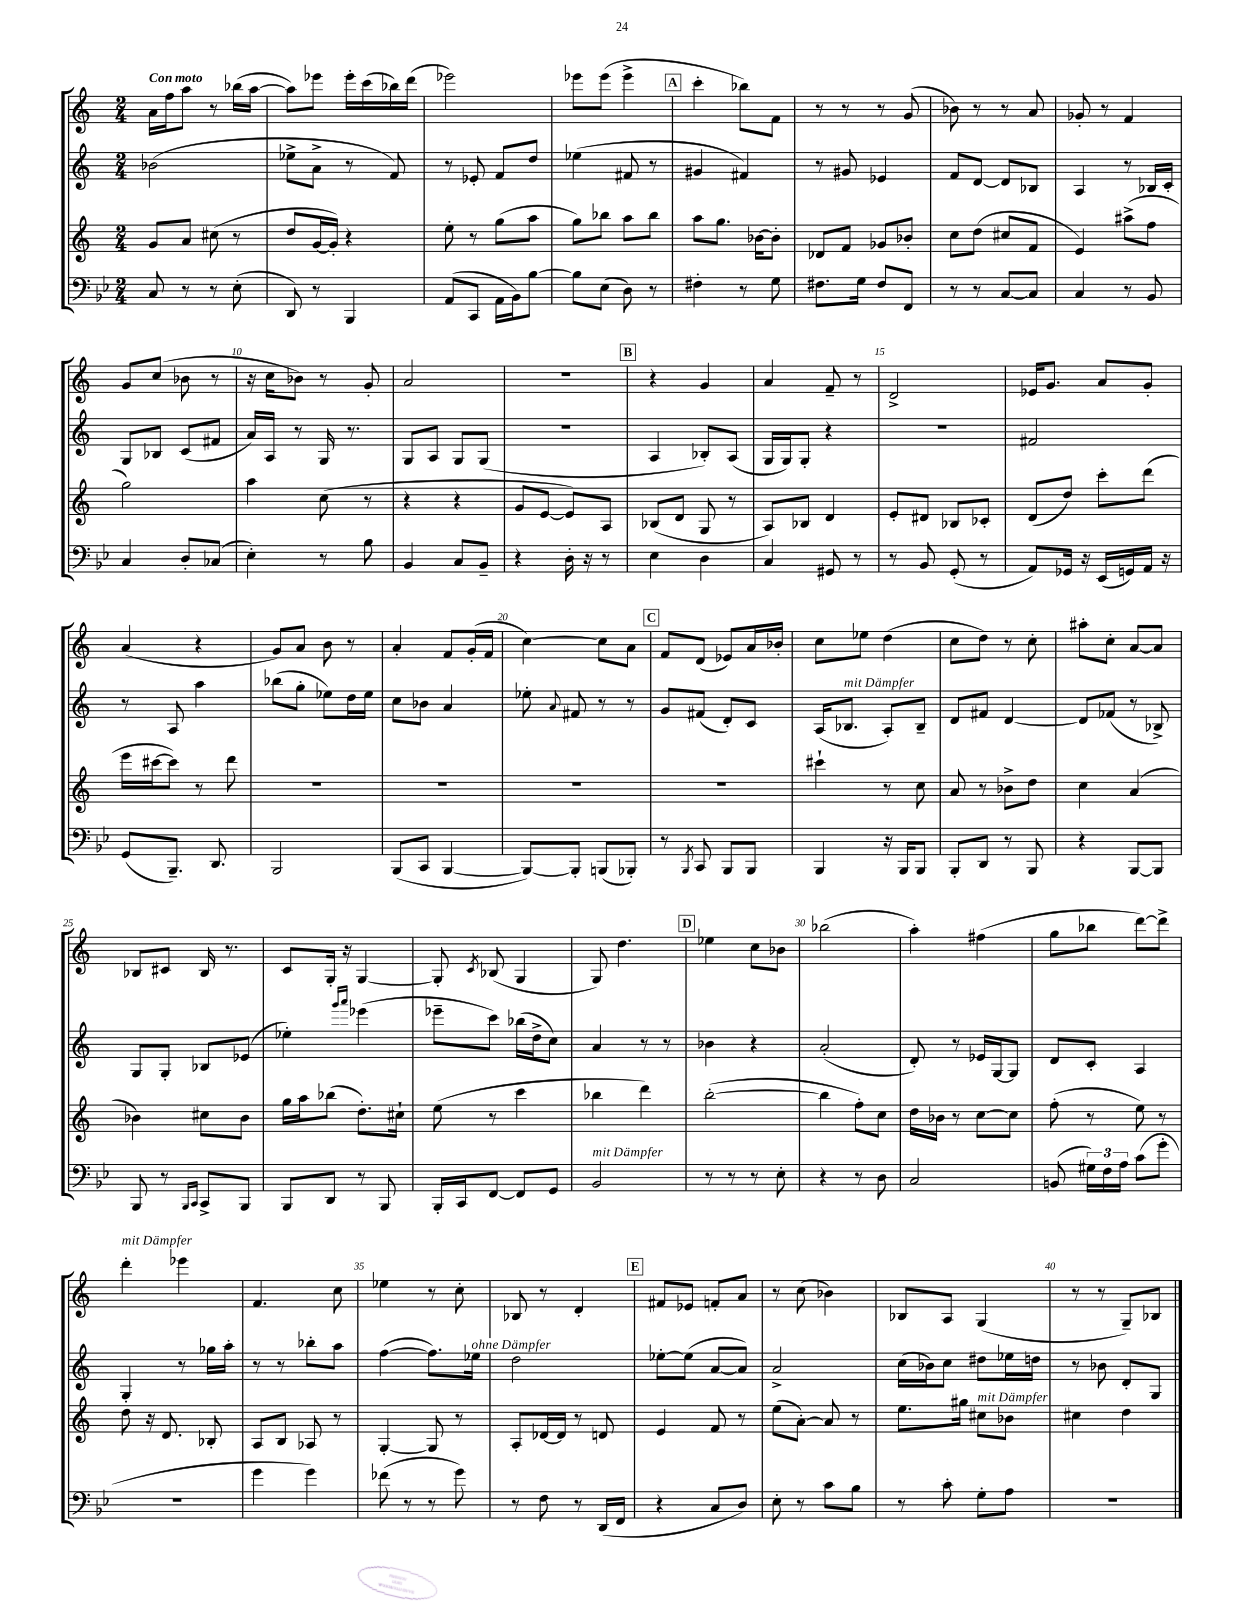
<<
\new StaffGroup <<
\new Staff = "s0" {
    \clef treble \key c \major \numericTimeSignature \time 2/4 \tempo "Con moto"
    \autoBeamOff a'16[ f''16 a''8] r8 bes''16[( a''16]~ |
    a''8[) ees'''8] ees'''16[-. c'''16( bes''16) d'''16]( |
    ees'''2) |
    ees'''8[ ees'''8]( ees'''4-> |
    \mark \markup { \box "A" } c'''4-. bes''8[) f'8] |
    r8 r8 r8 g'8( |
    bes'8) r8 r8 a'8 |
    ges'8-. r8 f'4 |
    g'8[ c''8]( bes'8 r8 |
    r16 c''16[ bes'8]) r8 g'8-. |
    a'2 |
    R2 |
    \mark \markup { \box "B" } r4 g'4 |
    a'4 f'8-- r8 |
    d'2-> |
    ees'16[ g'8.] a'8[ g'8]-. |
    a'4( r4 |
    g'8[) a'8] b'8 r8 |
    a'4-. f'8[ g'16-.( f'16] |
    c''4~) c''8[ a'8] |
    \mark \markup { \box "C" } f'8[ d'8]( ees'8[) a'16 bes'16]-. |
    c''8[ ees''8] d''4( |
    c''8[ d''8]) r8 c''8-. |
    ais''8[-. c''8]-. a'8[~ a'8] |
    bes8[ cis'8] bes16 r8. |
    c'8[ g16]-. r16 g4~ |
    g8-. \acciaccatura { c'8 } bes8( g4 |
    g8) d''4. |
    \mark \markup { \box "D" } ees''4 c''8[ bes'8] |
    bes''2( |
    a''4-.) fis''4( |
    g''8[ bes''8] d'''8[~) d'''8]-> |
    d'''4-.^\markup { \italic "mit Dämpfer" } ees'''4 |
    f'4. c''8 |
    ees''4 r8 c''8-. |
    bes8 r8 d'4-. |
    \mark \markup { \box "E" } fis'8[ ees'8] f'8[-. a'8] |
    r8 c''8( bes'4) |
    bes8[ a8] g4( |
    r8 r8 g8[--) bes8] \bar "|." |
}
\new Staff = "s1" {
    \clef treble \key c \major \numericTimeSignature \time 2/4
    \autoBeamOff bes'2( |
    ees''8[-> a'8]-> r8 f'8) |
    r8 ees'8-. f'8[ d''8] |
    ees''4( fis'8 r8 |
    \mark \markup { \box "A" } gis'4 fis'4) |
    r8 gis'8 ees'4 |
    f'8[ d'8]~ d'8[ bes8] |
    a4 r8 bes16[ c'16]-. |
    g8[ bes8] c'8[( fis'8] |
    a'16[) a16] r8 g16 r8. |
    g8[ a8] g8[ g8]( |
    r2 |
    \mark \markup { \box "B" } a4 bes8[-.) a8]( |
    g16[ g16) g8]-. r4 |
    R2 |
    fis'2 |
    r8 a8 a''4 |
    bes''8[( g''8]-. ees''8[) d''16 ees''16] |
    c''8[ bes'8] a'4 |
    ees''8-. \appoggiatura { a'8 } fis'8 r8 r8 |
    \mark \markup { \box "C" } g'8[ fis'8]( d'8[-.) c'8] |
    a16[( bes8.]^\markup { \italic "mit Dämpfer" } a8[-.) bes8]-- |
    d'8[ fis'8] d'4~ |
    d'8[ fes'8]( r8 bes8->) |
    g8[ g8]-. bes8[ ees'8]( |
    ees''4-.) \grace { g'''16[ a'''16] } ees'''4( |
    ees'''8[-- c'''8]) bes''16[( d''16-> c''8]) |
    a'4 r8 r8 |
    \mark \markup { \box "D" } bes'4 r4 |
    a'2-.( |
    d'8-.) r8 ees'16[ g16~ g8] |
    d'8[ c'8]-. a4 |
    g4-. r8 ges''16[ a''16]-. |
    r8 r8 bes''8[-. a''8] |
    f''4~( f''8.[) ees''16]^\markup { \italic "ohne Dämpfer" } |
    d''2 |
    \mark \markup { \box "E" } ees''8[~-. ees''8]( a'8[~ a'8]) |
    a'2-> |
    c''16[( bes'16) c''8] dis''8[ ees''16 d''16] |
    r8 bes'8 d'8[-. g8] \bar "|." |
}
\new Staff = "s2" {
    \clef treble \key c \major \numericTimeSignature \time 2/4
    \autoBeamOff g'8[ a'8] cis''8( r8 |
    d''8[ g'16~ g'16]-.) r4 |
    e''8-. r8 g''8[( a''8] |
    g''8[) bes''8] a''8[ bes''8] |
    \mark \markup { \box "A" } a''8[ g''8.] bes'16[~ bes'8]-. |
    des'8[ f'8] ges'8[ bes'8]-. |
    c''8[ d''8]( cis''8[ f'8] |
    e'4) ais''8[->( f''8] |
    g''2) |
    a''4 c''8( r8 |
    r4 r4 |
    g'8[ e'8]~ e'8[) a8] |
    \mark \markup { \box "B" } bes8[( d'8] g8 r8 |
    a8[) bes8] d'4 |
    e'8[-. dis'8] bes8[ ces'8]-. |
    d'8[( d''8]) c'''8[-. d'''8]( |
    e'''16[ cis'''16~ cis'''8]) r8 d'''8 |
    R2 |
    R2 |
    R2 |
    \mark \markup { \box "C" } R2 |
    cis'''4-! r8 c''8 |
    a'8 r8 bes'8[-> d''8] |
    c''4 a'4( |
    bes'4) cis''8[ bes'8] |
    g''16[ a''16 bes''8]( d''8.[-.) cis''16]-! |
    e''8( r8 c'''4 |
    bes''4 d'''4) |
    \mark \markup { \box "D" } b''2~-.( |
    b''4 f''8[-.) c''8] |
    d''16[ bes'16] r8 c''8[~ c''8] |
    f''8-.( r8 e''8) r8 |
    d''8 r16 d'8. bes8-. |
    a8[ b8] aes8 r8 |
    g4~-. g8 r8 |
    a8[-. des'16~ des'16] r8 d'8 |
    \mark \markup { \box "E" } e'4 f'8 r8 |
    e''8[( a'8]~-.) a'8 r8 |
    e''8.[ gis''16] cis''8[^\markup { \italic "mit Dämpfer" } bes'8] |
    cis''4 d''4 \bar "|." |
}
\new Staff = "s3" {
    \clef bass \key bes \major \numericTimeSignature \time 2/4
    \autoBeamOff c8 r8 r8 ees8-.( |
    d,8) r8 bes,,4 |
    a,8[( c,8] a,16[ bes,16) bes8]~ |
    bes8[ ees8]( d8) r8 |
    \mark \markup { \box "A" } fis4-. r8 g8 |
    fis8.[ g16] fis8[ f,8] |
    r8 r8 c8[~ c8] |
    c4 r8 bes,8 |
    c4 d8[-. ces8]( |
    ees4-.) r8 bes8 |
    bes,4 c8[ bes,8]-- |
    r4 d16-. r16 r8 |
    \mark \markup { \box "B" } ees4 d4 |
    c4 gis,8 r8 |
    r8 bes,8 g,8-.( r8 |
    a,8[) ges,16] r16 ees,16[( g,16) a,16] r16 |
    g,8[( bes,,8.]--) d,8. |
    bes,,2 |
    bes,,8[( c,8] bes,,4~ |
    bes,,8[~) bes,,8]-. b,,8[( bes,,8]-.) |
    \mark \markup { \box "C" } r8 \acciaccatura { bes,,8 } c,8 bes,,8[ bes,,8] |
    bes,,4 r16 bes,,16[ bes,,8] |
    bes,,8[-. d,8] r8 bes,,8 |
    r4 bes,,8[~ bes,,8] |
    bes,,8 r8 \grace { bes,,16[ c,16] } c,8[-> bes,,8] |
    bes,,8[ d,8] r8 bes,,8 |
    bes,,16[-. c,16 f,8]~ f,8[ g,8] |
    bes,2^\markup { \italic "mit Dämpfer" } |
    \mark \markup { \box "D" } r8 r8 r8 ees8-. |
    r4 r8 d8 |
    c2 |
    b,8( \tuplet 3/2 { gis16[) f16 a16] } c'8[( g'8]-. |
    R2 |
    g'4 g'4) |
    fes'8( r8 r8 g'8) |
    r8 f8 r8 d,16[( f,16] |
    \mark \markup { \box "E" } r4 c8[ d8]) |
    ees8-. r8 c'8[ bes8] |
    r8 c'8-. g8[-. a8] |
    r2 \bar "|." |
}
>>
>>
\layout { \context { \Score \override BarNumber.break-visibility = ##(#f #t #t) barNumberVisibility = #(every-nth-bar-number-visible 5) } }
